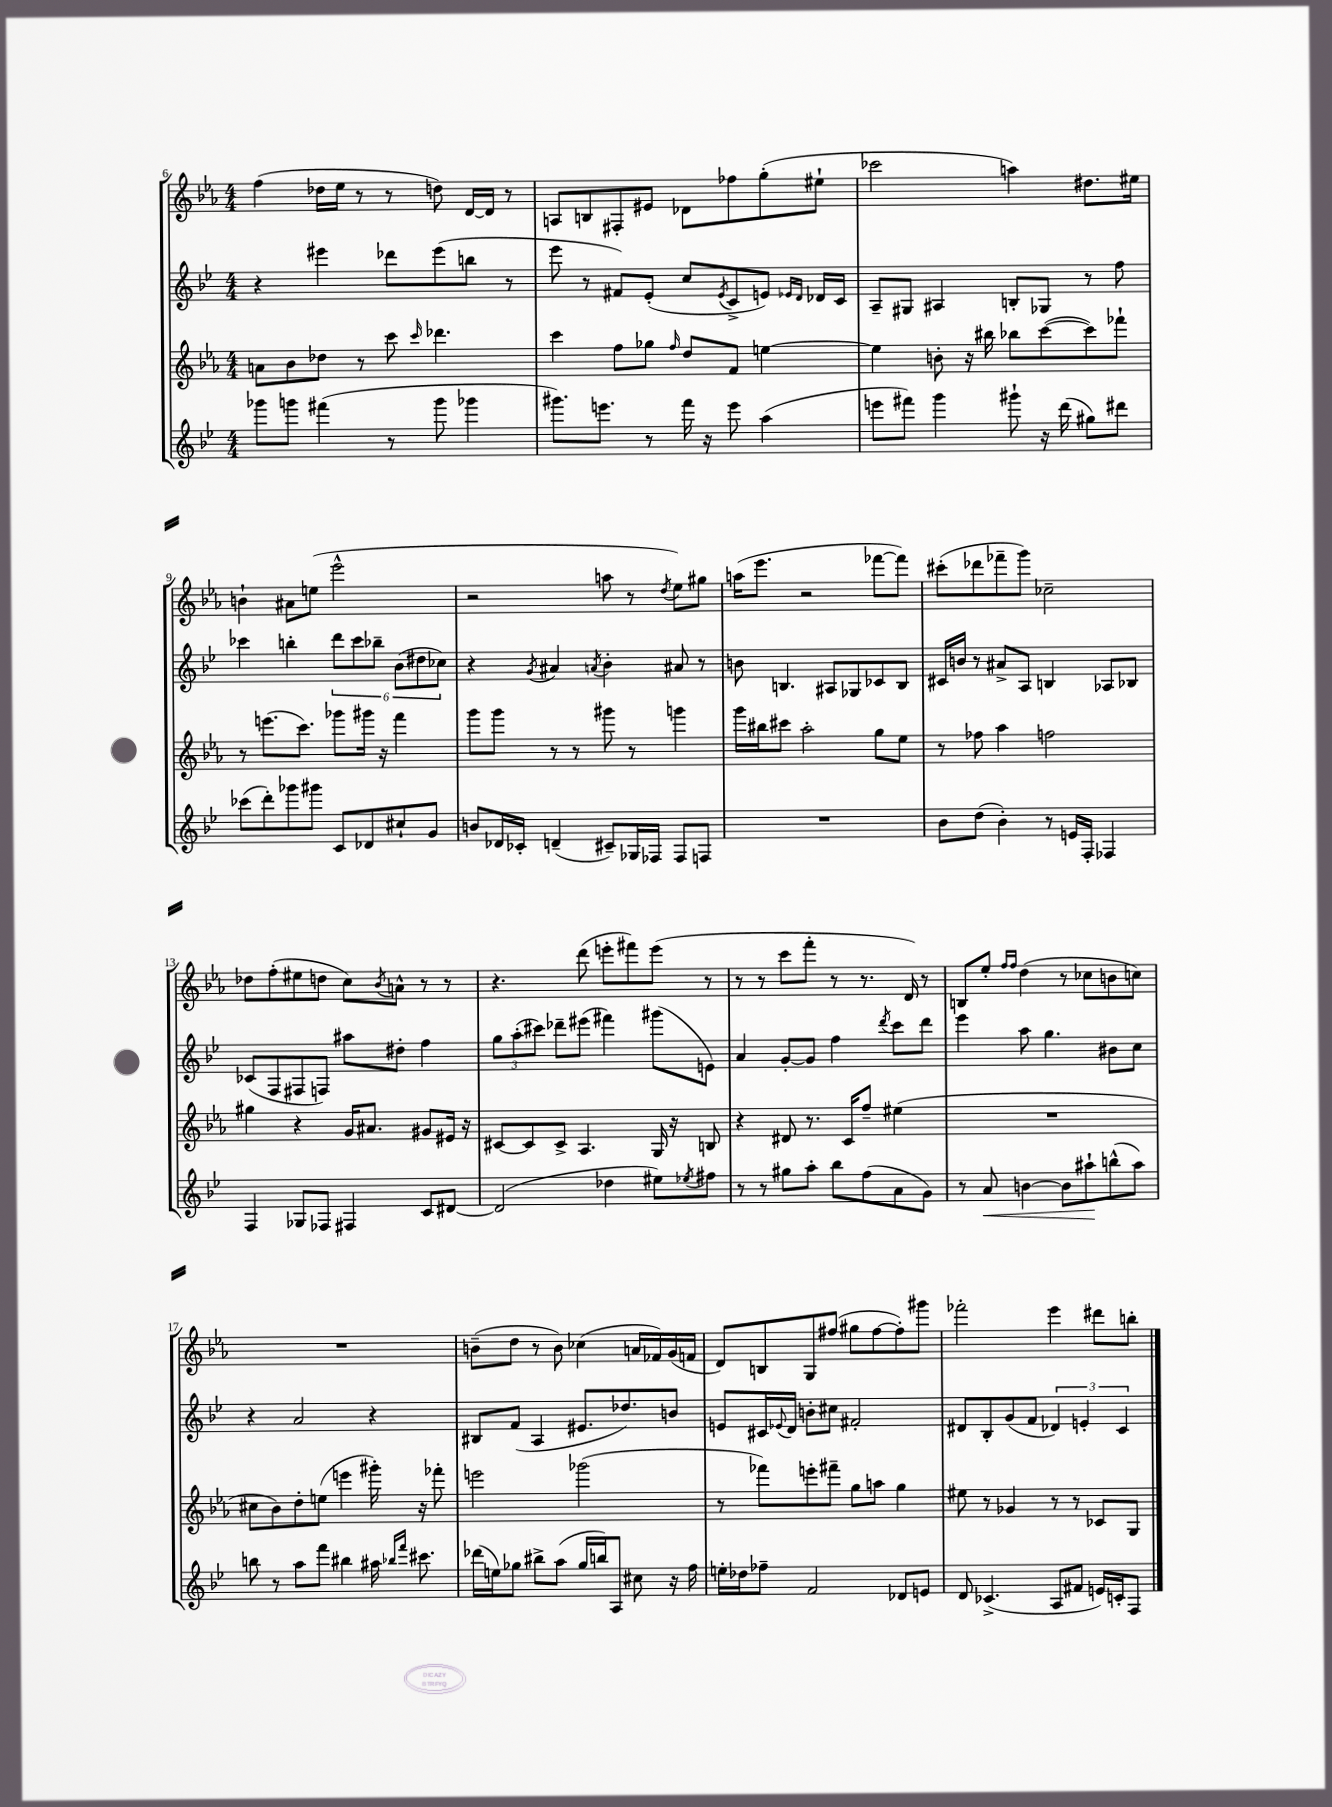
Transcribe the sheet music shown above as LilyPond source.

<<
\new StaffGroup <<
\new Staff = "s0" {
    \clef treble \key ees \major \numericTimeSignature \time 4/4
    f''4( des''16 ees''16 r8 r8 d''8) d'16~ d'16 r8 |
    a8 b8 fis8-. eis'8 des'8 fes''8 g''8-.( eis''8-! |
    ces'''2 a''4) dis''8. eis''16 |
    b'4-! ais'8 e''8( ees'''2-^ |
    r2 a''8 r8 \acciaccatura { d''8 } ees''8) gis''8 |
    a''16( ees'''8. r2 fes'''8~ fes'''8) |
    cis'''8-.( des'''8 fes'''8-- g'''8) ces''2-- |
    des''8 f''8-.( eis''8 d''8 c''8) \acciaccatura { bes'8 } a'8-^ r8 r8 |
    r4. d'''8( e'''8-. fis'''8) e'''8( r8 |
    r8 r8 c'''8 f'''8-. r8 r8. d'16) r8 |
    b8 ees''8-. \grace { f''16 f''16 } d''4( r8 ces''8 b'8 c''8) |
    R1 |
    b'8--( d''8 r8 b'8) ces''4( a'16 fes'16) g'16( f'16 |
    d'8) b8 g8 fis''8( gis''8 fis''8~ fis''8-.) gis'''8 |
    fes'''2-. ees'''4 dis'''8 b''8-. \bar "|." |
}
\new Staff = "s1" {
    \clef treble \key bes \major \numericTimeSignature \time 4/4
    r4 eis'''4 des'''8 eis'''8( b''8 r8 |
    ees'''8 r8 fis'8) ees'8-.( c''8 \acciaccatura { ees'8 } c'8-> e'8) \grace { ees'16 d'16 } des'16 c'16 |
    a8-- gis8 ais4 b8-. ges8 r8 f''8 |
    ces'''4 b''4-. \tuplet 6/4 { d'''8 ces'''8 bes''8-- bes'8( dis''8 ces''8) } |
    r4 \acciaccatura { g'8 } ais'4 \acciaccatura { a'8 } bes'4-. ais'8 r8 |
    b'8 b4. ais8 ges8 ces'8 b8 |
    cis'16 b'16 r8 ais'8-> a8 b4 aes8 bes8 |
    ces'8( f8 fis8 f8) ais''8 dis''8-. f''4 |
    \tuplet 3/2 { g''8 a''8-.( cis'''8) } des'''8-- eis'''8( fis'''4) gis'''8( e'8) |
    a'4 g'8~-. g'8 f''4 \acciaccatura { d'''8 } c'''8 d'''8 |
    ees'''4 a''8 g''4. bis'8 c''8 |
    r4 a'2 r4 |
    bis8 f'8( a4 eis'8. des''8.) b'8 |
    e'8 cis'16 \appoggiatura { ees'8 } d'16 b'8-. cis''8 fis'2-. |
    dis'8 bes8-. g'8( f'8 \tuplet 3/2 { des'4) e'4-. c'4 } \bar "|." |
}
\new Staff = "s2" {
    \clef treble \key ees \major \numericTimeSignature \time 4/4
    a'8 bes'8 des''8 r8 c'''8 \grace { c'''16 } des'''4. |
    c'''4 f''8 ges''8 \grace { f''16 } d''8 f'8 e''4~ |
    e''4 b'8-. r16 bis''16 bes''8 c'''8~( c'''8) fes'''8-! |
    r8 e'''8.( c'''8.) ges'''8 gis'''16 r16 f'''4 |
    g'''8 g'''8 r8 r8 gis'''8 r8 g'''4 |
    g'''16 bis''16 cis'''8 aes''2-. g''8 ees''8 |
    r8 fes''8 aes''4 f''2 |
    gis''4 r4 g'16 ais'8. gis'8 eis'16 r16 |
    cis'8~ cis'8 cis'8-> aes4. g16 r16 b8 |
    r4 dis'8 r8. c'16 f''8-- eis''4( |
    R1 |
    cis''8 bes'8) d''8-. e''8( e'''4 gis'''16-.) r16 fes'''8-. |
    e'''2 ges'''2( |
    r8 fes'''8) e'''8-. fis'''8-- g''8 a''8 g''4 |
    eis''8 r8 ges'4 r8 r8 ces'8 g8 \bar "|." |
}
\new Staff = "s3" {
    \clef treble \key bes \major \numericTimeSignature \time 4/4
    ges'''8 g'''8 fis'''4( r8 g'''8 ges'''4 |
    gis'''8.) e'''8. r8 f'''16 r16 e'''8 a''4( |
    e'''8 fis'''8) g'''4 gis'''8-! r16 d'''16( gis''8) dis'''8 |
    ces'''8( d'''8-.) ges'''8 gis'''8 c'8 des'8 cis''8-! g'8 |
    b'8 des'16 ces'16-. d'4--( cis'8--) ges16 fes16 fes8 f8 |
    R1 |
    bes'8 d''8( bes'4-.) r8 e'16 f16-. fes4 |
    f4 ges8 fes8 fis4 c'8 dis'8~ |
    dis'2( des''4 eis''8) \acciaccatura { ees''8 } fis''8 |
    r8 r8 gis''8 a''8-. bes''8 f''8( a'8 g'8) |
    r8 a'8\< b'4~ b'8 ais''8-!\! b''8-^( ais''8) |
    b''8 r8 a''8 f'''8 bis''4 ais''16 \grace { bes''16 f'''16 } cis'''8. |
    des'''16( e''16) ges''8 bis''8-> a''8( ges''16 b''16) a8 cis''8 r16 f''16 |
    e''16-. des''16 fes''8-- f'2 des'8 e'8 |
    d'8 ces'4.->( a8 fis'8 e'16) c'16-. f8 \bar "|." |
}
>>
>>
\layout { \context { \Score currentBarNumber = #6 } }
